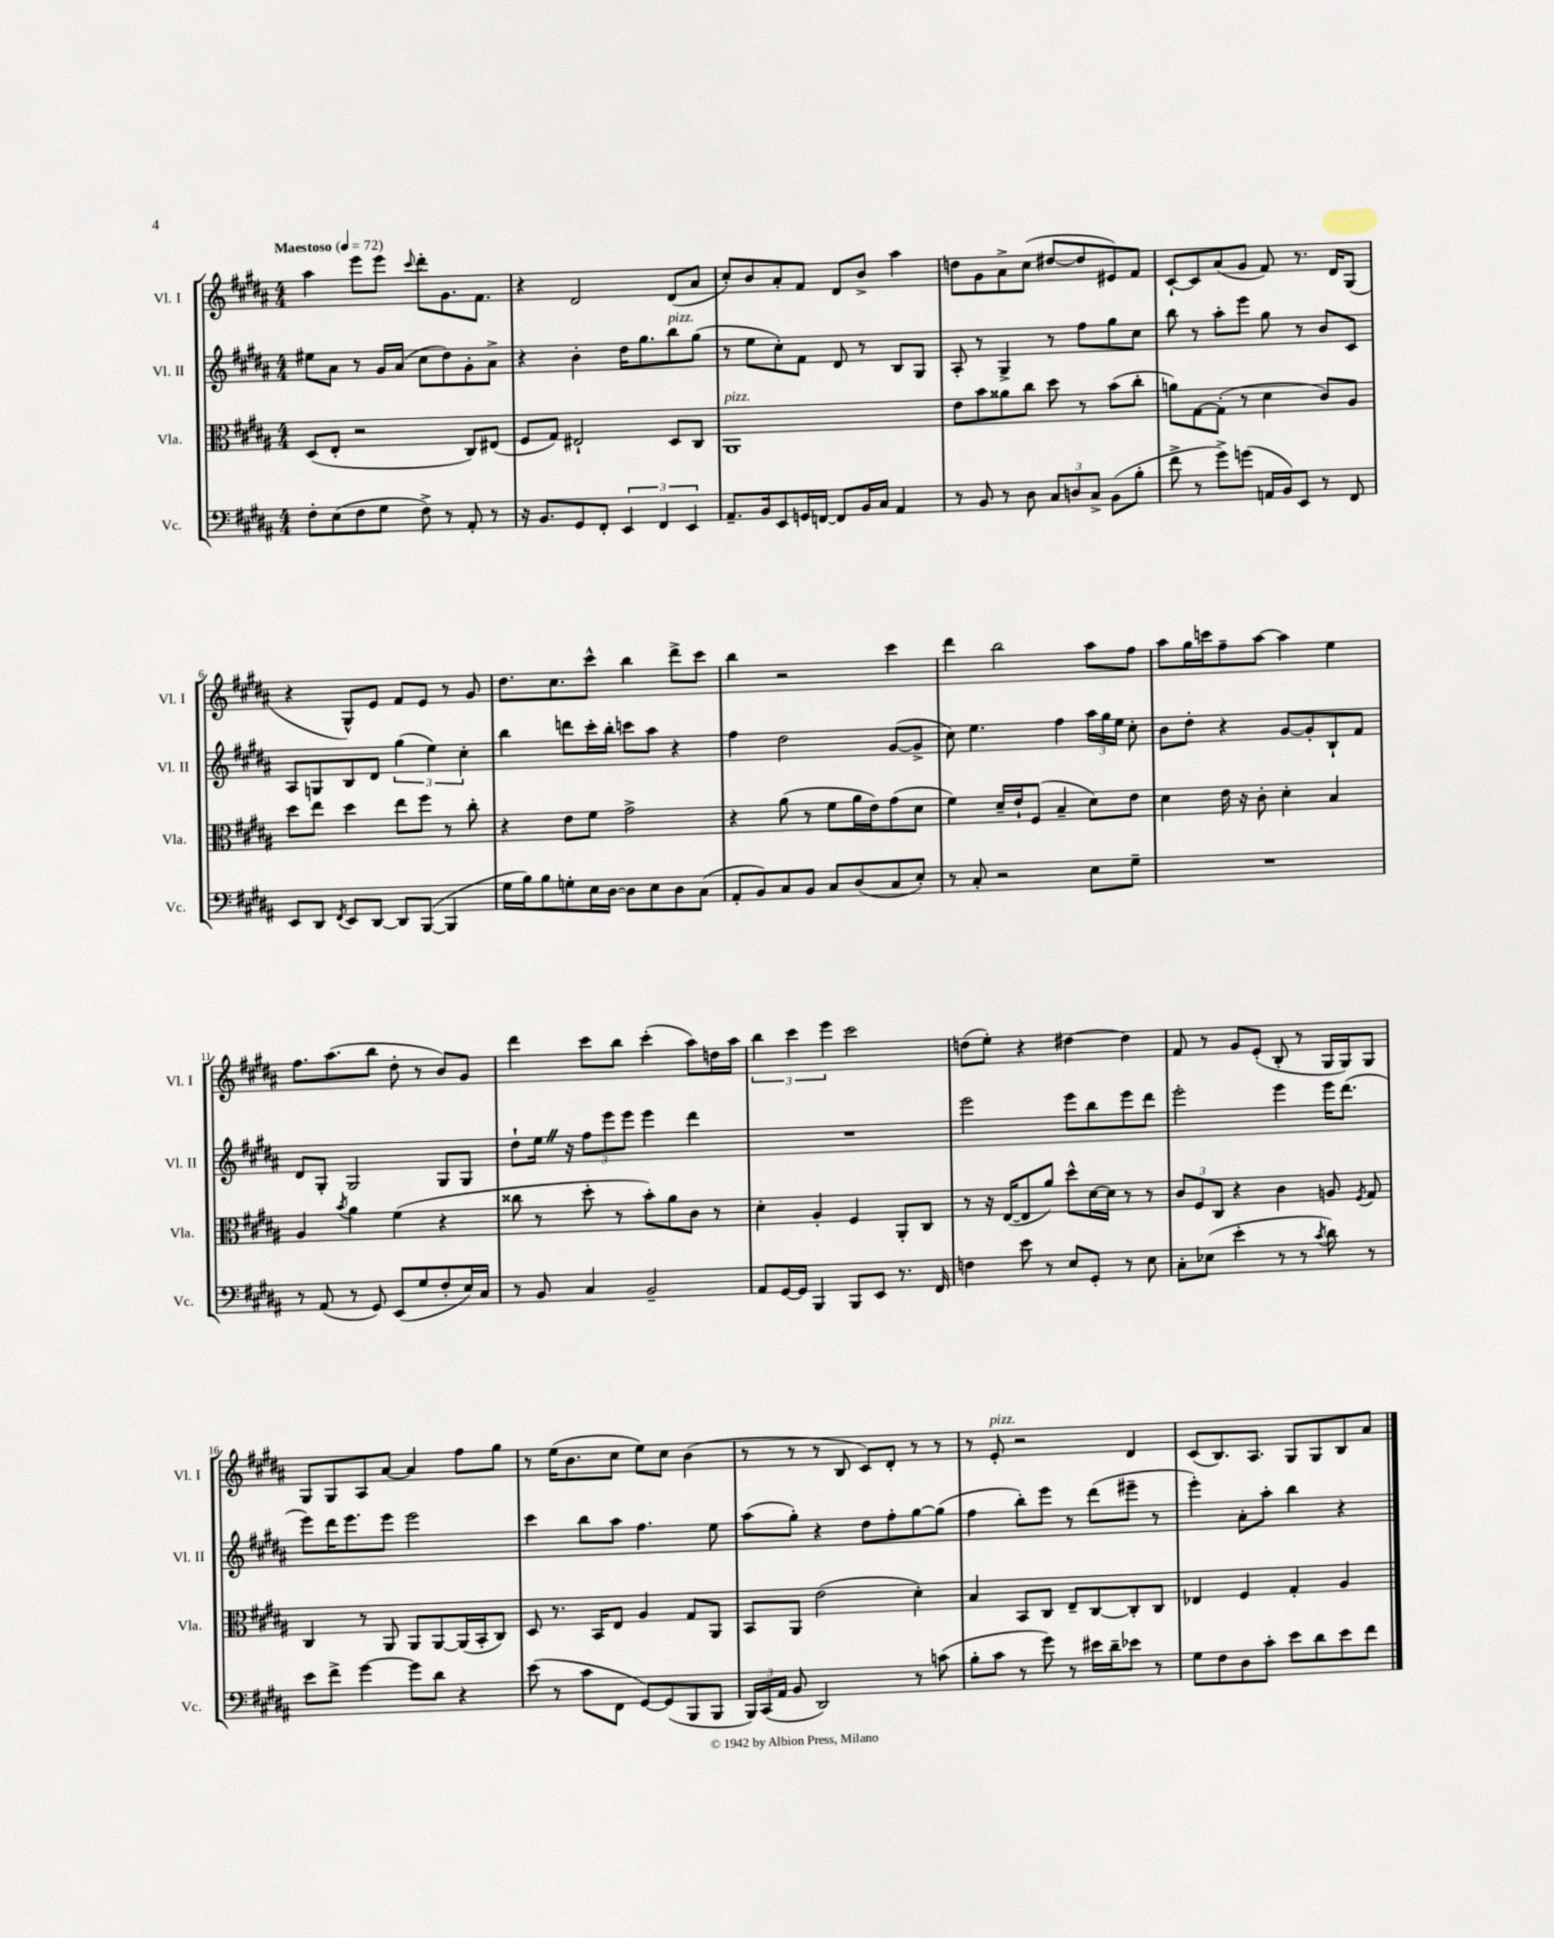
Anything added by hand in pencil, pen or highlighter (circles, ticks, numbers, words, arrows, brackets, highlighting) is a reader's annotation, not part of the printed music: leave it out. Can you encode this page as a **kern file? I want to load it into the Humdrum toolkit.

**kern	**kern	**kern	**kern
*staff4	*staff3	*staff2	*staff1
*clefF4	*clefC3	*clefG2	*clefG2
*k[f#c#g#d#a#]	*k[f#c#g#d#a#]	*k[f#c#g#d#a#]	*k[f#c#g#d#a#]
*M4/4	*M4/4	*M4/4	*M4/4
*MM72	*MM72	*MM72	*MM72
8F#'	(8D#	8ee#	4aa#
(8E	8E'	8a#	.
8F#	2r	8r	8eee
8G#	.	16g#	8eee
.	.	(16a#	.
.	.	.	8qqccc#
8F#^)	.	8cc#	8ddd#'
8r	.	8dd#)	8.g#
8AA#'	8C#)	8g#'	.
.	.	.	8.f#
8r	(8E#	8a#^	.
=	=	=	=
16r	8F#	4r	4r
8.BB	.	.	.
.	8G#)	.	.
8GG#	2E#`	4b'	2d#
8FF#'	.	.	.
6EE	.	16dd#	.
.	.	8.gg#	.
6FF#	.	.	.
.	8D#	8bb	(8d#
6EE	.	.	.
.	8C#	(8gg#	8a#
=	=	=	=
8.AA#~	1AA#	8r	8cc#')
.	.	8ee	8b
16BB	.	.	.
8EE	.	8cc#')	8a#'
16GG	.	8f#	8f#
[16FF	.	.	.
8FF]	.	8d#	8d#
16BB	.	8r	8b^
16C#	.	.	.
4AA#	.	8B	4aa#
.	.	8G#	.
=	=	=	=
8r	8e	8A#'	8dd
8BB	8b	8r	8g#
8r	8a##	4G#^	8a#^
8D#	8cc#	.	(8cc#
12C#	8dd#	8r	[8dd#
12D	.	.	.
.	8r	8ff#	8dd#]
12C#^	.	.	.
(8BB	(8b	8gg#	8e#)
8B'	8cc#'	8cc#	8f#
=	=	=	=
8f#^	8a)	8bb	[8c#`
8r	[8G#	8r	8c#]
8g#^)	(8G#']	8aa#'	(8a#
(8g	8r	8eee	8g#
16AA	4d#	8gg#	8f#)
16BB)	.	.	.
8EE	.	8r	8.r
8r	8c#)	8b	.
.	.	.	16d#
8FF#	8A#	8c#	(8G#
=	=	=	=
8EE	8dd#	8A#	4r
8DD#	8ee	8G	.
8qFF#	.	.	.
8EE	4dd#	8B	8G#^^)
[8DD#	.	8d#	8e
8DD#]	8ee	(6gg#	8f#
([8BBB	8ff#	.	8e
.	.	6ee)	.
4BBB]	8r	.	8r
.	.	6cc#'	.
.	8cc#'	.	8g#
=	=	=	=
16G#	4r	4bb	8.dd#
16B)	.	.	.
8B	.	.	.
.	.	.	8.cc#
8G'	8e	8ddd	.
16E	8f#	16ccc#'	8ccc#^^
[16D#	.	16bb'	.
8D#]	2g#^	8ccc	4bb
8E	.	8aa#	.
8D#	.	4r	8ddd#^
(8C#	.	.	8ccc#
=	=	=	=
8AA#'	4r	4ff#	4bb
8BB)	.	.	.
8C#	(8a#	2dd#	2r
8BB	8r	.	.
8C#	8f#	.	.
(8D#	16a#	.	.
.	16e)	.	.
8C#	(8g#	([8g#	4ccc#
8E')	8d#	8g#^]	.
=	=	=	=
8r	4f#)	8cc#)	4ddd#
8C#'	.	4.ee	.
2r	16d#~	.	2bb
.	16e`	.	.
.	(8F#	.	.
.	4B~	4ff#	.
8E	8d#)	24aa#	8aa#
.	.	24gg#	.
.	.	24ee	.
8G#~	8e	8cc#'	8ff#
=	=	=	=
1r	4d#	8b	8aa#
.	.	8dd#'	16gg#
.	.	.	16ccc
.	16e	4r	8ff#~
.	16r	.	.
.	8c#'	.	[8aa#
.	4d#'	[8g#	4aa#]
.	.	8g#']	.
.	4B	8B`	4ee
.	.	8f#	.
=	=	=	=
8r	4A#	8d#	8.ff#
(8AA#	.	8G#'	.
.	.	.	(8.aa#
.	8qb	.	.
8r	4a#	2G#	.
8GG#)	.	.	8bb
(8EE	(4f#	.	8dd#'
8G#	.	.	8r
8F#'	4r	8G#	8b)
16E)	.	8G#	8g#
16C#	.	.	.
=	=	=	=
8r	8cc##	8dd#`	4ddd#
8BB	8r	16ee	.
.	.	16r	.
4C#	8dd#'	12ff#	8ccc#
.	.	12eee	.
.	8r	.	8bb
.	.	12eee	.
2BB~	8b')	4eee	(4ccc#'
.	8a#	.	.
.	8c#	4ddd#	8aa#)
.	8r	.	16dd
.	.	.	16aa#
=	=	=	=
8AA#	4d#'	1r	6bb
[16GG#	.	.	.
.	.	.	6ccc#
16GG#]	.	.	.
4BBB	4A#'	.	.
.	.	.	6eee
8BBB	4F#	.	2ccc#
8EE	.	.	.
8.r	8AA#'	.	.
.	8C#	.	.
16FF#	.	.	.
=	=	=	=
4F	8r	2eee	(8dd
.	16r	.	8ee')
.	([16E	.	.
8e	8E]	.	4r
8r	8a#)	.	.
8E	8dd#^^	8eee	[4dd#
8GG#'	[16d#	8bb	.
.	16d#]	.	.
8r	8r	8eee	4dd#]
8E	8r	8ddd#	.
=	=	=	=
8C#'	12c#	2eee'	8f#
.	12F#	.	.
(8E-	.	.	8r
.	12C#	.	.
4e'	4r	.	8g#
.	.	.	(8e'
8r	4c#	4eee	8B'
8r	.	.	8r
8qc#	.	.	.
8d#)	8A	16eee	16G#
.	.	(8.ddd#	16G#)
.	8qF#	.	.
8r	8G#	.	8G#
=	=	=	=
8e	4C#	8eee)	8G#
8f#^	.	16ddd#	8G#
.	.	8.eee	.
[4g#	8r	.	8A#
.	8AA#	8eee	[8a#
8g#]	8AA#	2eee	4a#]
8d#	[8AA#	.	.
4r	(16AA#]	.	8ff#
.	16BB'	.	.
.	8C#)	.	8gg#
=	=	=	=
(8e	8D#	4ccc#	8r
8r	8.r	.	(16ee
.	.	.	8.b
8c#	.	8bb	.
.	16BB	.	.
8FF#	8E	8aa#	8cc#
[8GG#)	4A#	4.ff#	8ee)
(8GG#]	.	.	8cc#
8BBB	8G#	.	(4b
8BBB	8AA#	8ee	.
=	=	=	=
24BBB)	8BB	(8aa#	8r
(24CC#	.	.	.
24AA#	.	.	.
8BB	8AA#	8gg#')	8r
2DD#)	(2e	4r	8r
.	.	.	8B
.	.	8dd#	8c#)
.	.	8ff#'	8d#'
8r	4d#')	[8gg#	8r
(8c	.	(8gg#]	8r
=	=	=	=
8B'	4B	4ff#	8r
8c#	.	.	8e'
8r	8BB	8bb')	2r
8g#)	8C#	8eee	.
8r	8E~	8r	.
16e#	[8C#	(8ddd#	.
16d#~	.	.	.
8e-	8C#']	8eee#~	4d#
8r	8C#	8r	.
=	=	=	=
8G#	4E-	4eee')	(8c#
8F#	.	.	8.B)
8D#	4F#	8a#'	.
.	.	.	8.A#
8c#'	.	8aa#'	.
8e	4G#'	4bb	8G#
8d#	.	.	8G#
8e	4A#	4r	8B
8f#	.	.	8a#
==	==	==	==
*-	*-	*-	*-
